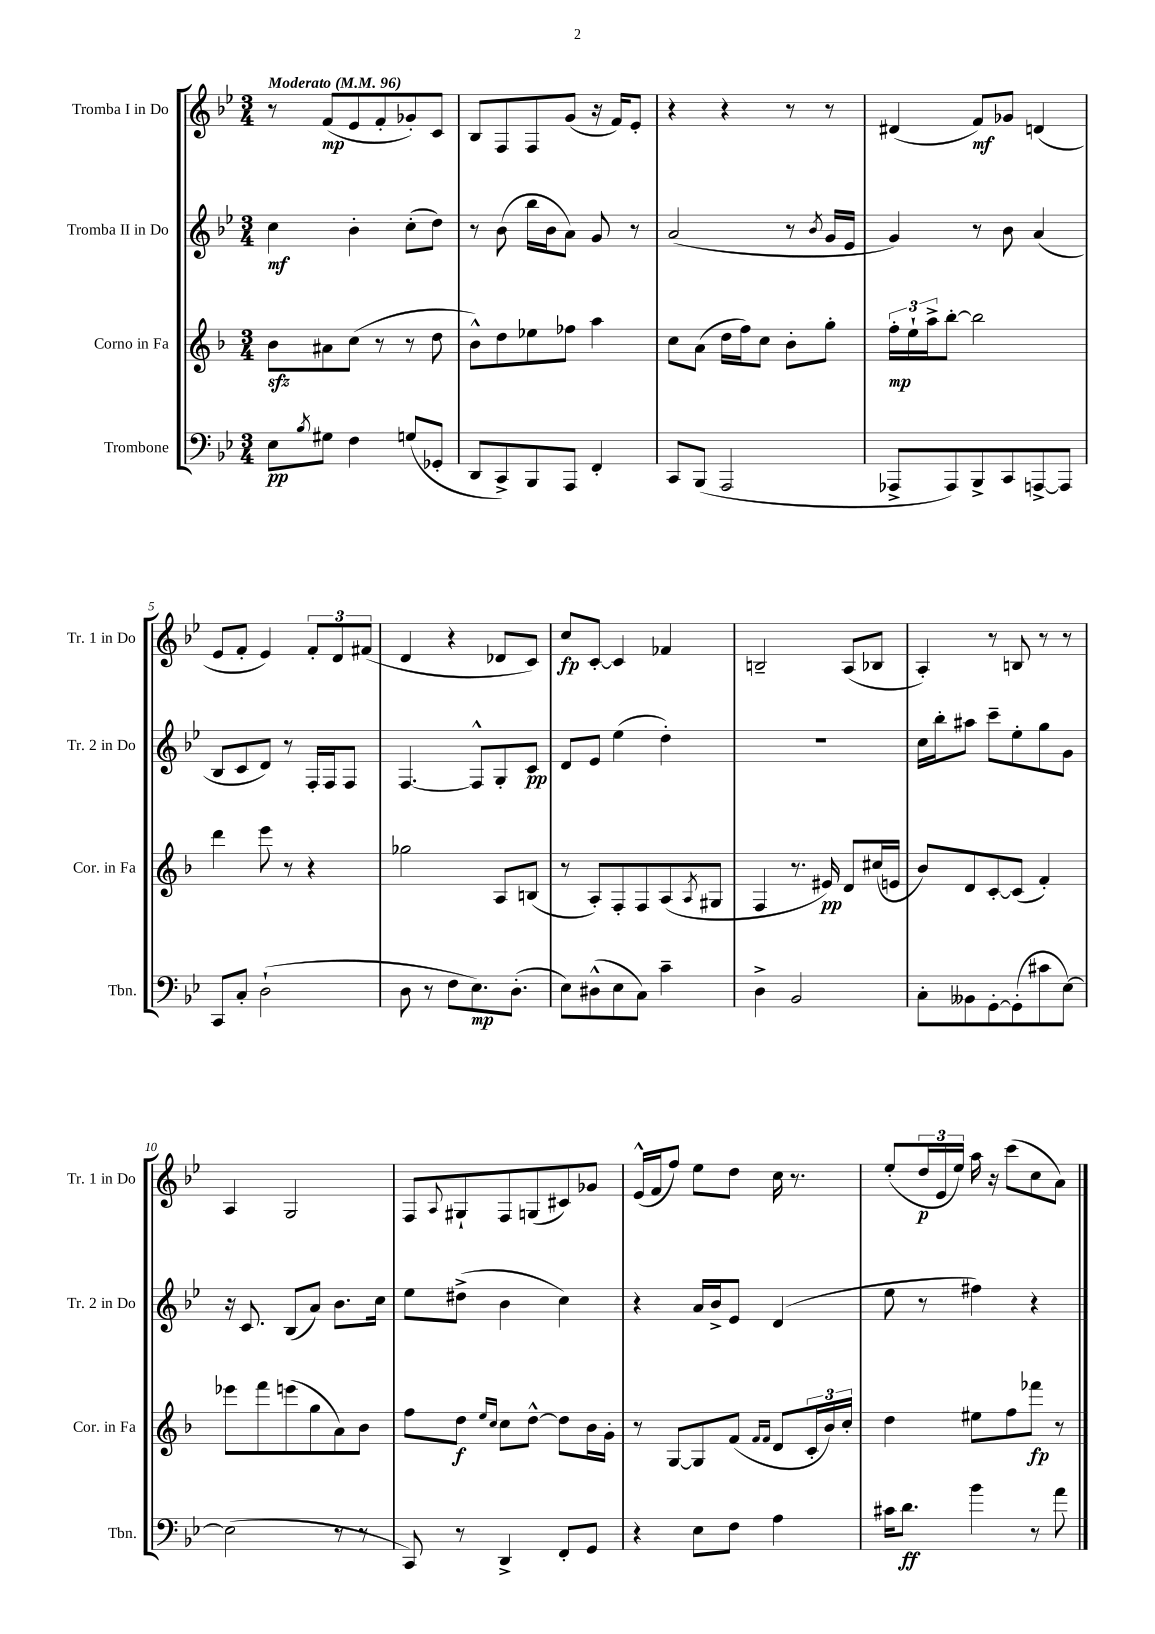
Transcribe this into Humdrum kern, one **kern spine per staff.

**kern	**kern	**kern	**kern
*staff4	*staff3	*staff2	*staff1
*clefF4	*clefG2	*clefG2	*clefG2
*k[b-e-]	*k[b-]	*k[b-e-]	*k[b-e-]
*M3/4	*M3/4	*M3/4	*M3/4
*MM96	*MM96	*MM96	*MM96
8E-	8b-	4cc	8r
8qB-	.	.	.
8G#	8a#	.	(8f
4F	(8cc	4b-'	8e-
.	8r	.	8f'
(8G	8r	(8cc'	8g-')
8GG-'	8dd	8dd)	8c
=	=	=	=
8DD	8b-^^)	8r	8B-
8CC^)	8dd	(8b-	8F
8BBB-	8ee-	16bb-	8F
.	.	16b-	.
8AAA	8ff-	8a)	(8g
4FF'	4aa	8g	16r
.	.	.	16f)
.	.	8r	8e-'
=	=	=	=
8CC	8cc	(2a	4r
(8BBB-	(8a	.	.
2AAA	16dd	.	4r
.	16ff)	.	.
.	8cc	.	.
.	8b-'	8r	8r
.	.	8qb-	.
.	8gg'	16g	8r
.	.	16e-	.
=	=	=	=
8AAA-^	24ff'	4g)	(4d#
.	24ee`	.	.
.	24aa^	.	.
8AAA-)	[8bb-'	.	.
8BBB-^	2bb-]	8r	8f)
8CC	.	8b-	8g-
[8AAA^	.	(4a	(4d
8AAA]	.	.	.
=	=	=	=
8CC	4ddd	8B-	8e-
8C'	.	8c	8f'
(2D`	8eee	8d)	4e-)
.	8r	8r	.
.	4r	16F'	12f'
.	.	16F	.
.	.	.	12d
.	.	8F	.
.	.	.	(12f#
=	=	=	=
8D	2gg-	[4.F	4d
8r	.	.	.
8F	.	.	4r
8.E-)	.	8F^^]	.
.	8A	8G'	8d-
(8.D'	.	.	.
.	(8B	8c	8c)
=	=	=	=
8E-)	8r	8d	8cc
(8D#^^	8A')	8e-	[8c'
8E-	8F'	(4ee-	4c]
8C)	8F	.	.
4c~	(8A	4dd')	4f-
.	8qA	.	.
.	8G#	.	.
=	=	=	=
4D^	4F	2.r	2B~
2BB-	8.r	.	.
.	16e#)	.	.
.	8d	.	(8A
.	(16cc#	.	8B-
.	16e	.	.
=	=	=	=
8C'	8b-)	16cc	4A')
.	.	16bb-'	.
8BB--	8d	8aa#	.
[8GG'	[8c'	8ccc~	8r
(8GG']	(8c]	8ee-'	8B
8c#	4f')	8gg	8r
[8E-)	.	8g	8r
=	=	=	=
(2E-]	8eee-	16r	4A
.	.	8.c	.
.	8fff	.	.
.	(8eee	(8B-	2G
.	8gg	8a)	.
8r	8a)	8.b-	.
8r	8b-	.	.
.	.	16cc	.
=	=	=	=
8CC)	8ff	8ee-	8F
.	.	.	8qqA
8r	8dd	(8dd#^	8G#`
.	16qqee	.	.
.	16qqcc	.	.
4DD^	8cc	4b-	8F
.	[8dd^^	.	(8G
8FF'	8dd]	4cc)	8c#)
8GG	16b-	.	8g-
.	16g'	.	.
=	=	=	=
4r	8r	4r	(16e-^^
.	.	.	16f
.	[8G	.	8ff)
8E-	8G]	16a	8ee-
.	.	16b-^	.
8F	(8f	8e-	8dd
.	16qqf	.	.
.	16qqf	.	.
4A	8d	(4d	16cc
.	.	.	8.r
.	24c'	.	.
.	24b-)	.	.
.	24cc'	.	.
=	=	=	=
16c#	4dd	8ee-	(8ee-'
8.d	.	.	.
.	.	8r	24dd
.	.	.	24e-
.	.	.	24ee-)
4b-	8ee#	4ff#)	16aa
.	.	.	16r
.	8ff	.	(8ccc
8r	8fff-	4r	8cc
8a	8r	.	8a)
==	==	==	==
*-	*-	*-	*-
